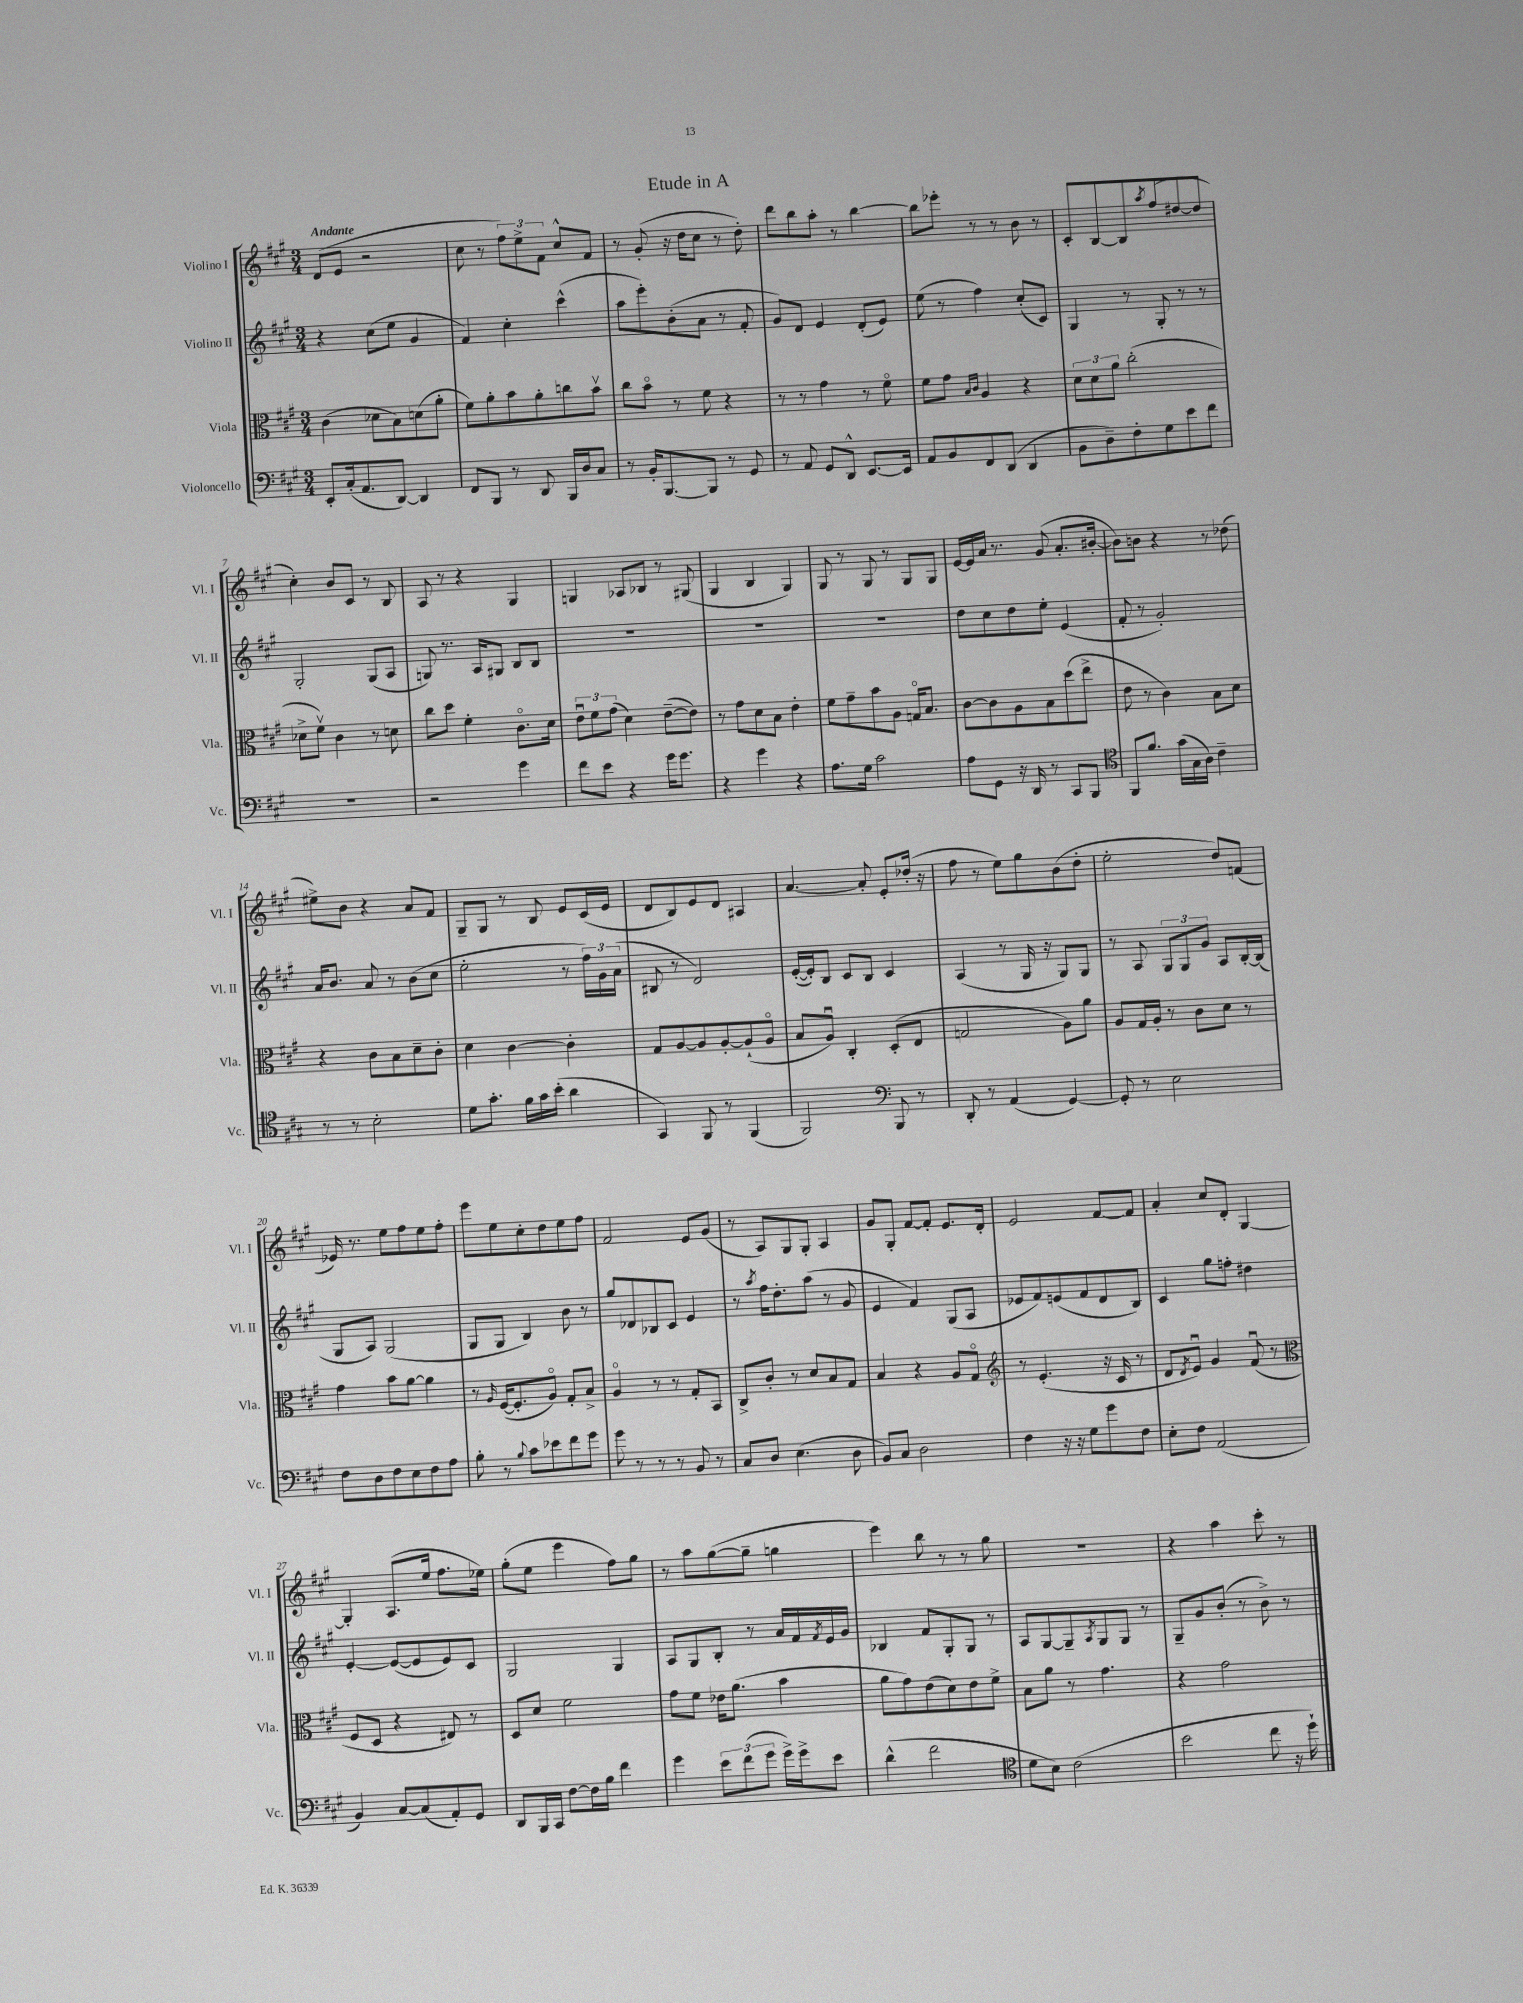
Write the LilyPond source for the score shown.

\header { title = "Etude in A" }
<<
\new StaffGroup <<
\new Staff = "s0" \with { instrumentName = "Violino I" shortInstrumentName = "Vl. I" } {
    \clef treble \key a \major \numericTimeSignature \time 3/4 \tempo "Andante"
    d'8( e'8 r2 |
    cis''8 r8 \tuplet 3/2 { fis''8) e''8-> fis'8 } cis''8-^ fis'8 |
    r8 gis'8-.( r16 d''16 cis''8 r8 d''8-.) |
    d'''8 b''8 a''8-. r8 b''4~ |
    b''8 ees'''8-. r8 r8 b'8 r8 |
    cis'8-. b8~ b8 \acciaccatura { a''8 } fis''8( dis''8~ dis''8 |
    cis''4-.) b'8 cis'8 r8 b8 |
    a8 r8 r4 gis4 |
    g4 aes8 bes8 r8 gis8( |
    gis4 b4 gis4) |
    gis8 r8 gis8 r8 gis8 gis8 |
    e'16~ e'16 a'16 r8. gis'8( a'8.-. bis'16~-. |
    bis'8) b'8 r4 r8 des''8( |
    eis''8->) b'8 r4 a'8 fis'8 |
    gis8-- gis8 r8 b8 e'8 cis'16( e'16 |
    d'8 b8) e'8 d'8 ais4 |
    a'4.~ a'8-. e'8-. des''16-.( r16 |
    fis''8 r8 e''8) gis''8 b'8( d''8-. |
    e''2-. d''8) f'8( |
    ees'16) r8. e''8 fis''8 e''8 fis''8-. |
    e'''8 e''8 cis''8-. d''8 e''8 fis''8 |
    fis'2 e'8 gis'8( |
    r8 a8) gis8 gis8-. a4 |
    gis'8 gis8-. fis'8~ fis'8-. e'8. d'16-. |
    e'2 fis'8~ fis'8 |
    a'4-. cis''8 d'8-. gis4~ |
    gis4-. a8.( e''16 fis''8. ees''16) |
    gis''8-.( e''8 e'''4 fis''8) gis''8 |
    r8 a''8 gis''8~( gis''8-- g''4 |
    e'''4) b''8 r8 r8 gis''8 |
    R2. |
    r4 a''4 cis'''8-. r8 \bar "|." |
}
\new Staff = "s1" \with { instrumentName = "Violino II" shortInstrumentName = "Vl. II" } {
    \clef treble \key a \major \numericTimeSignature \time 3/4
    r4 cis''8( e''8 gis'4 |
    fis'4) cis''4-. cis'''4-^( |
    a''8 e'''8-.) b'8-.( a'8 r8 fis'8-. |
    gis'8) d'8 e'4 d'8-.( e'8) |
    e''8( r8 fis''4) cis''8-.( cis'8) |
    gis4 r8 gis8-. r8 r8 |
    gis2-. gis8( a8 |
    g8) r8. a16 gis8 b8 b8 |
    R2. |
    R2. |
    R2. |
    d''8 cis''8 d''8 e''8-. e'4( |
    fis'8-. r8 gis'2-.) |
    a'16 b'8. a'8 r8 b'8( cis''8 |
    e''2-. r8 \tuplet 3/2 { fis''16) gis'16 a'16( } |
    bis8 r8 d'2) |
    e'16~-.( e'16-.) b8 cis'8 b8 cis'4 |
    a4( r8 gis16 r16 gis8) gis8 |
    r8 a8 \tuplet 3/2 { gis8 gis8 gis'8 } a8 b16~-. b16( |
    gis8 a8) gis2( |
    gis8 gis8 b4) b'8 r8 |
    gis''8 des'8 bes8 cis'8 e'4 |
    r8 \acciaccatura { a''8 } fis''16 d''8.-. a''8( r8 gis'8 |
    e'4 fis'4) gis8( a8 |
    ees'8 fis'8) e'8( fis'8 d'8 b8) |
    cis'4 gis''8 f''8-. dis''4 |
    e'4~-. e'8~( e'8 e'8) cis'8 |
    gis2 gis4 |
    a8 gis8 b8-. r8 a'16 fis'16 \acciaccatura { fis'8 } e'16 gis'16 |
    bes4 fis'8 gis8-. gis8 r8 |
    a8 gis8~ gis8-- \acciaccatura { a8 } gis8 gis8 r8 |
    gis8-- gis'8 b'8-.( r8 b'8->) r8 \bar "|." |
}
\new Staff = "s2" \with { instrumentName = "Viola" shortInstrumentName = "Vla." } {
    \clef alto \key a \major \numericTimeSignature \time 3/4
    cis'4( des'8 b8) d'8( a'8-. |
    fis'8) a'8-. b'8 a'8-. c''8 b'8\upbow |
    cis''8 b'8\flageolet r8 fis'8 r4 |
    r8 r8 gis'4 r8 fis'8\flageolet |
    fis'8 gis'8 \grace { b16 cis'16 } a4 r4 |
    \tuplet 3/2 { d'8 d'8 a'8 } cis''2-.( |
    des'8-> fis'8\upbow) cis'4 r8 d'8 |
    cis''8 d''8 fis'4-. cis'8.\flageolet d'16 |
    \tuplet 3/2 { e'8\downbow fis'8 gis'8( } d'4) e'8~--( e'8) |
    r8 gis'8 d'8 b8 e'4-. |
    fis'8 gis'8-- b'8 a8 g16\flageolet b8. |
    cis'8~ cis'8 a8 b8 d''8( e''8-> |
    e'8 r8 cis'4) b8 d'8 |
    r4 cis'8 b8 d'8-- cis'8-. |
    d'4 cis'4~ cis'4-. |
    gis8 a8~ a8 a8~-. a8-!( a8\flageolet |
    b8 a8\downbow) cis4-. d8-.( e8 |
    g2 a8) a'8 |
    a8 gis16 a16-. r8 cis'8 d'8 r8 |
    gis'4 b'8 a'8~ a'4 |
    r8 \grace { a16 } fis16~( fis8.-. a8\flageolet) gis8-. b8-> |
    a4\flageolet r8 r8 gis8-. b,8 |
    cis8-> cis'8-. r8 d'8 b8 gis8 |
    b4 r4 a8 gis8\flageolet |
    \clef treble r8 e'4.-.( r16 cis'16 r8 |
    d'8 \acciaccatura { d'8 } e'8\downbow) gis'4 fis'8\downbow( r8 |
    \clef alto fis8 d8 r4 eis8) r8 |
    d8 d'8 fis'2 |
    gis'8 fis'8 ees'16 a'8.( b'4 |
    a'8 gis'8) e'8( d'8) e'8 fis'8-> |
    b8 a'8 r8 gis'4. |
    r4 gis'2 \bar "|." |
}
\new Staff = "s3" \with { instrumentName = "Violoncello" shortInstrumentName = "Vc." } {
    \clef bass \key a \major \numericTimeSignature \time 3/4
    e,8-. cis16-.( a,8. d,8~) d,4 |
    fis,8 b,,8 r8 d,8 b,,16 d16 cis8 |
    r8 b,16-. b,,8.~ b,,8 r8 gis,8 |
    r8 a,8 gis,8 d,8-^ e,8.~ e,16 |
    a,8 b,8 fis,8 d,8( d,4 |
    b,8 d8--) fis8-. gis8 e'8 fis'8 |
    R2. |
    r2 gis'4 |
    fis'8 e'8 r4 gis'16 gis'8. |
    r4 gis'4 r4 |
    a8. gis16 cis'2 |
    a8 gis,8 r16 d,16 r8 cis,8 b,,8 |
    \clef tenor fis,8 fis'8. gis'16( gis16 a16) cis'4-- |
    r8 r8 b2-. |
    d'8 gis'8.-. fis'16 gis'16 b'16-.( a'4 |
    gis,4) fis,8 r8 fis,4( |
    fis,2) \clef bass b,,8 r8 |
    d,8-. r8 a,4( gis,4~) |
    gis,8-. r8 e2 |
    fis8 d8 fis8 e8 fis8 a8 |
    b8-. r8 \appoggiatura { b8 } cis'8 ees'8 fis'8 gis'8 |
    gis'8 r8 r8 r8 b,8 r8 |
    cis8 d8 e4.( d8 |
    b,8) cis8 d2 |
    fis4 r16 r16 gis8 gis'8 fis8 |
    e8-. fis8 a,2( |
    b,4) cis8~ cis8( a,8-.) gis,8 |
    d,8 b,,16 cis,16 fis8~ fis16 b16 fis'4 |
    gis'4 \tuplet 3/2 { e'8 fis'8( gis'8 } gis'16->) gis'16-> e'8 |
    d'4-^( fis'2 |
    \clef tenor d'8 b8) cis'2( |
    b'2 cis''8 r16 d''16-!) \bar "|." |
}
>>
>>
